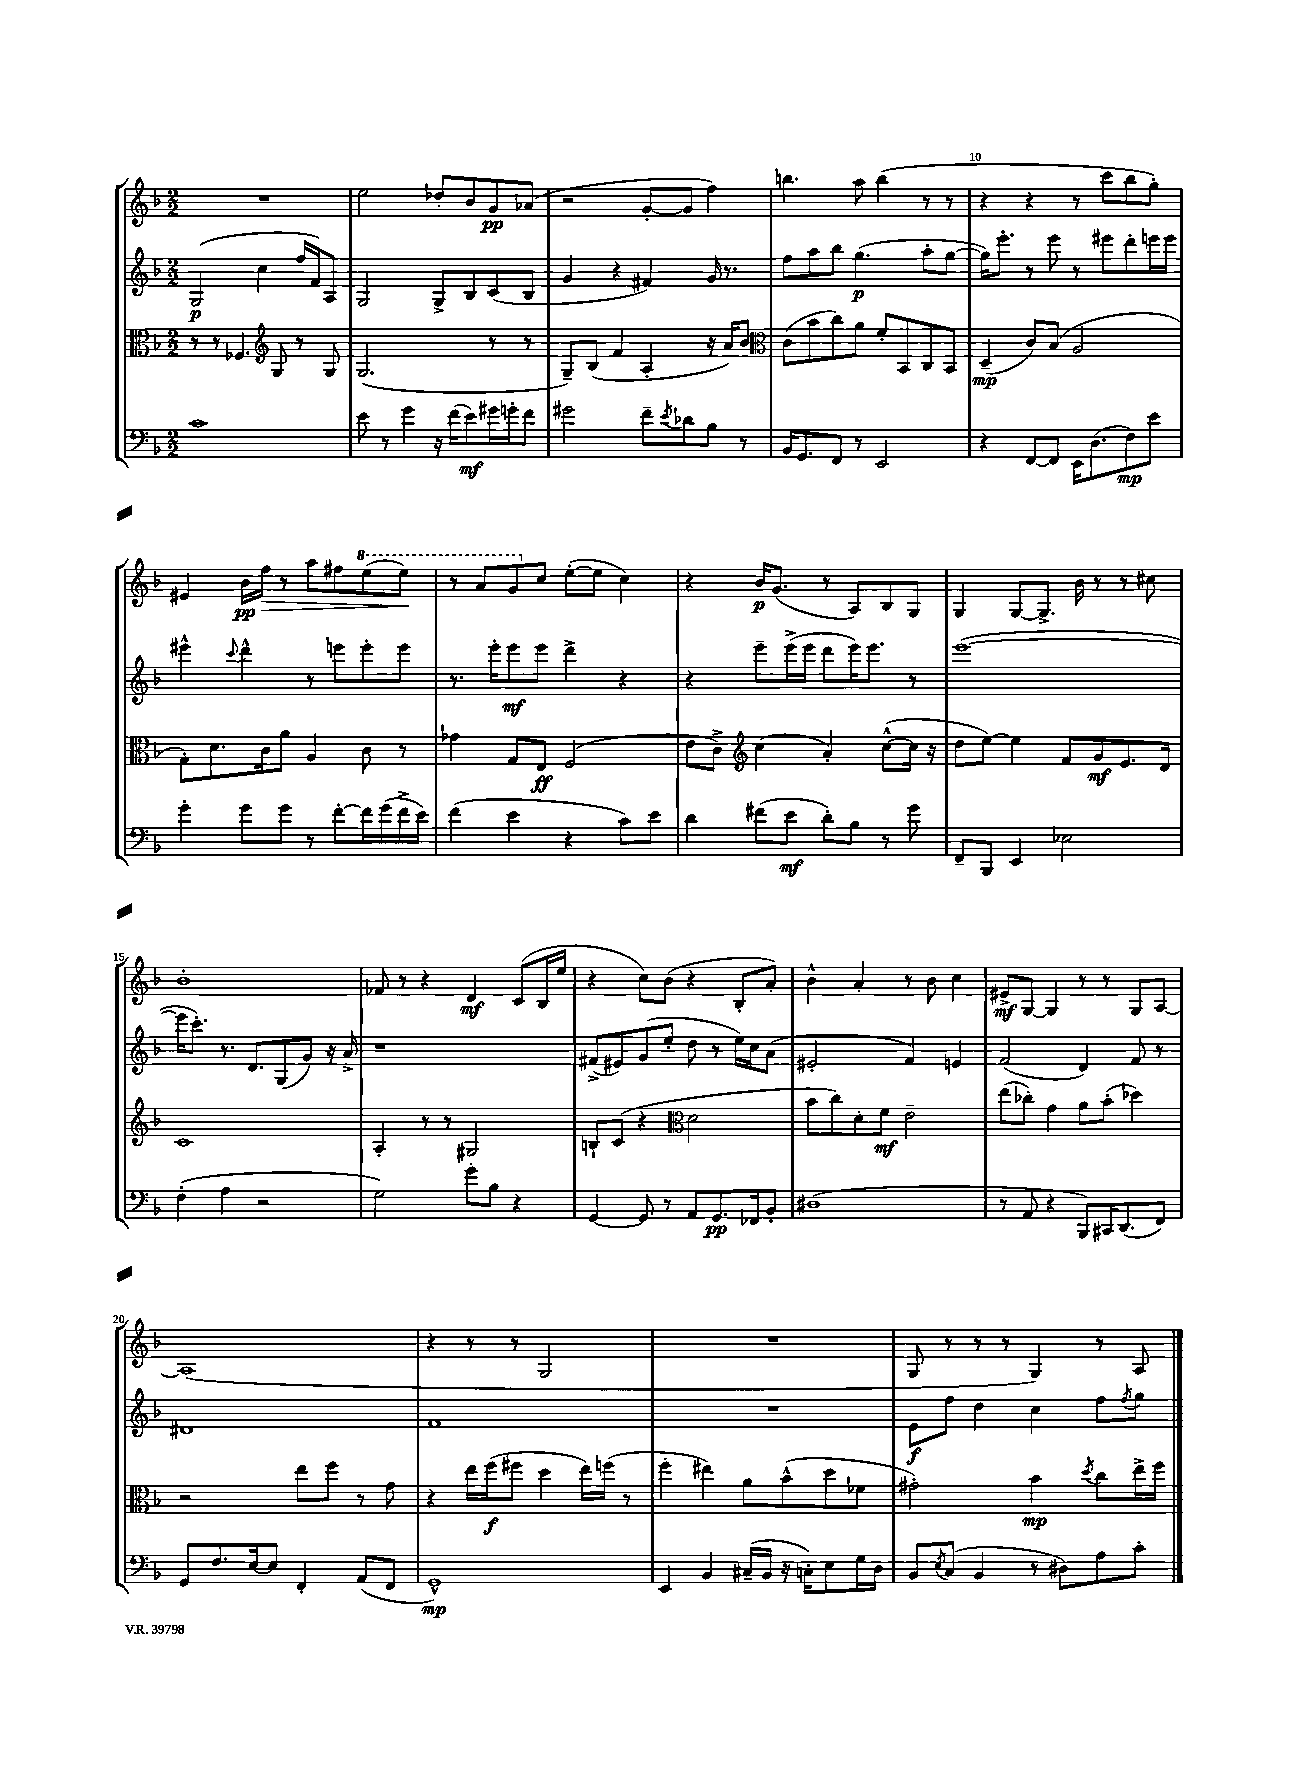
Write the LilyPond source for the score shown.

<<
\new StaffGroup <<
\new Staff = "s0" {
    \clef treble \key f \major \numericTimeSignature \time 2/2
    R1 |
    e''2 des''8-. bes'8 g'8\pp aes'8( |
    r2 g'8~-. g'8 f''4) |
    b''4. a''8 b''4( r8 r8 |
    r4 r4 r8 c'''8 bes''8 g''8-.) |
    eis'4 bes'16\pp f''16\> r8 a''8 fis''8 \ottava #1 e'''8( e'''8\!) |
    r8 a''8 g''8 \ottava #0 c''8 e''8~-.( e''8 c''4) |
    r4 bes'16\p g'8.( r8 a8) bes8 g8 |
    g4 g8~ g8.-> bes'16 r8 r8 cis''8 |
    bes'1-. |
    fes'8 r8 r4 d'4\mf c'8( bes16 e''16 |
    r4 c''8) bes'8( r4 bes8-. a'8-.) |
    bes'4-^ a'4-. r8 bes'8 c''4 |
    eis'8->\mf g8~ g4 r8 r8 g8 a8~ |
    a1( |
    r4 r8 r8 g2 |
    R1 |
    g8 r8 r8 r8 g4) r8 a8 \bar "|." |
}
\new Staff = "s1" {
    \clef treble \key f \major \numericTimeSignature \time 2/2
    g2\p( c''4 f''16 f'16) a8 |
    g2 g8-> bes8 c'8( bes8 |
    g'4 r4 fis'4) g'16 r8. |
    f''8 a''8 bes''8 g''4.\p( a''8-. g''8~ |
    g''16) e'''8.-. r8 e'''8 r8 eis'''8 d'''8-. e'''16 e'''16 |
    eis'''4-^ \appoggiatura { c'''8 } d'''4-^ r8 e'''8 e'''8-. e'''8 |
    r8. e'''16-. e'''8\mf e'''8 d'''4-> r4 |
    r4 e'''8-- e'''16->( e'''16 d'''8 e'''16) e'''8. r8 |
    e'''1~( |
    e'''16 c'''8.-.) r8. d'8. g8( g'8) r16 a'16-> |
    r1 |
    fis'8->( eis'8) g'8( e''8-. d''8 r8 e''16) c''16 a'8( |
    eis'2-. f'4) e'4 |
    f'2( d'4) f'8 r8 |
    dis'1 |
    f'1 |
    R1 |
    e'8\f f''8 d''4 c''4 f''8 \acciaccatura { f''8 } g''8 \bar "|." |
}
\new Staff = "s2" {
    \clef alto \key f \major \numericTimeSignature \time 2/2
    r8 r8 fes4. \clef treble g8 r8 g8 |
    g2.( r8 r8 |
    g8--) bes8( f'4 a4-. r16 a'16) bes'8 |
    \clef alto c'8( bes'8 c''8) a'8 f'8-. bes,8 c8 bes,8 |
    d4--\mp( c'8) bes8( a2 |
    g8-.) d'8. c'16 a'8 a4 c'8 r8 |
    ges'4 g8 e8\ff f2( |
    e'8 c'8->) \clef treble c''4( a'4-.) c''8~-^( c''16 r16 |
    d''8 e''8~) e''4 f'8 g'8\mf e'8. d'16 |
    c'1 |
    a4-. r8 r8 gis2 |
    b8-! c'8( r4 \clef alto d'2 |
    bes'8 c''8) d'8-. f'8\mf e'2-- |
    e''8( ces''8-.) g'4 a'8 bes'8-.( des''4) |
    r2 e''8 f''8 r8 g'8 |
    r4 e''16 f''16\f( fis''8 d''4 e''16) f''16( r8 |
    f''4-. eis''4) a'8 bes'8-^( d''8 fes'8 |
    gis'2-.) bes'4\mp \acciaccatura { d''8 } c''8 e''16-> f''16 \bar "|." |
}
\new Staff = "s3" {
    \clef bass \key f \major \numericTimeSignature \time 2/2
    c'1 |
    e'8 r8 g'4 r16 f'16( e'8\mf) gis'16 g'16-. f'8 |
    gis'2 f'8-- \acciaccatura { e'8 } des'8 bes8 r8 |
    bes,16 g,8. f,8 r8 e,2 |
    r4 f,8~ f,8 e,16 d8.( f8\mp) e'8 |
    g'4-. g'8 g'8 r8 f'8~-. f'16 g'16( f'16-> e'16) |
    f'4( e'4 r4 c'8) e'8 |
    d'4 fis'8( e'8\mf d'8-.) bes8 r8 g'8 |
    f,8-- bes,,8 e,4 ees2 |
    f4-.( a4 r2 |
    g2) g'8-. bes8 r4 |
    g,4~ g,8 r8 a,8 g,8.\pp fes,16 bes,8-. |
    dis1( |
    r8 a,8 r4 bes,,8) cis,16 d,8.( f,8) |
    g,8 f8. e16~ e8 f,4-. a,8( f,8 |
    g,1-^\mp) |
    e,4 bes,4 cis16--( bes,16 r16 c16-.) e8 g16 d16 |
    bes,8 \acciaccatura { e8 } c8( bes,4 r8 dis8) a8 c'8-. \bar "|." |
}
>>
>>
\layout { \context { \Score currentBarNumber = #6 \override BarNumber.break-visibility = ##(#f #t #t) barNumberVisibility = #(every-nth-bar-number-visible 5) } }
